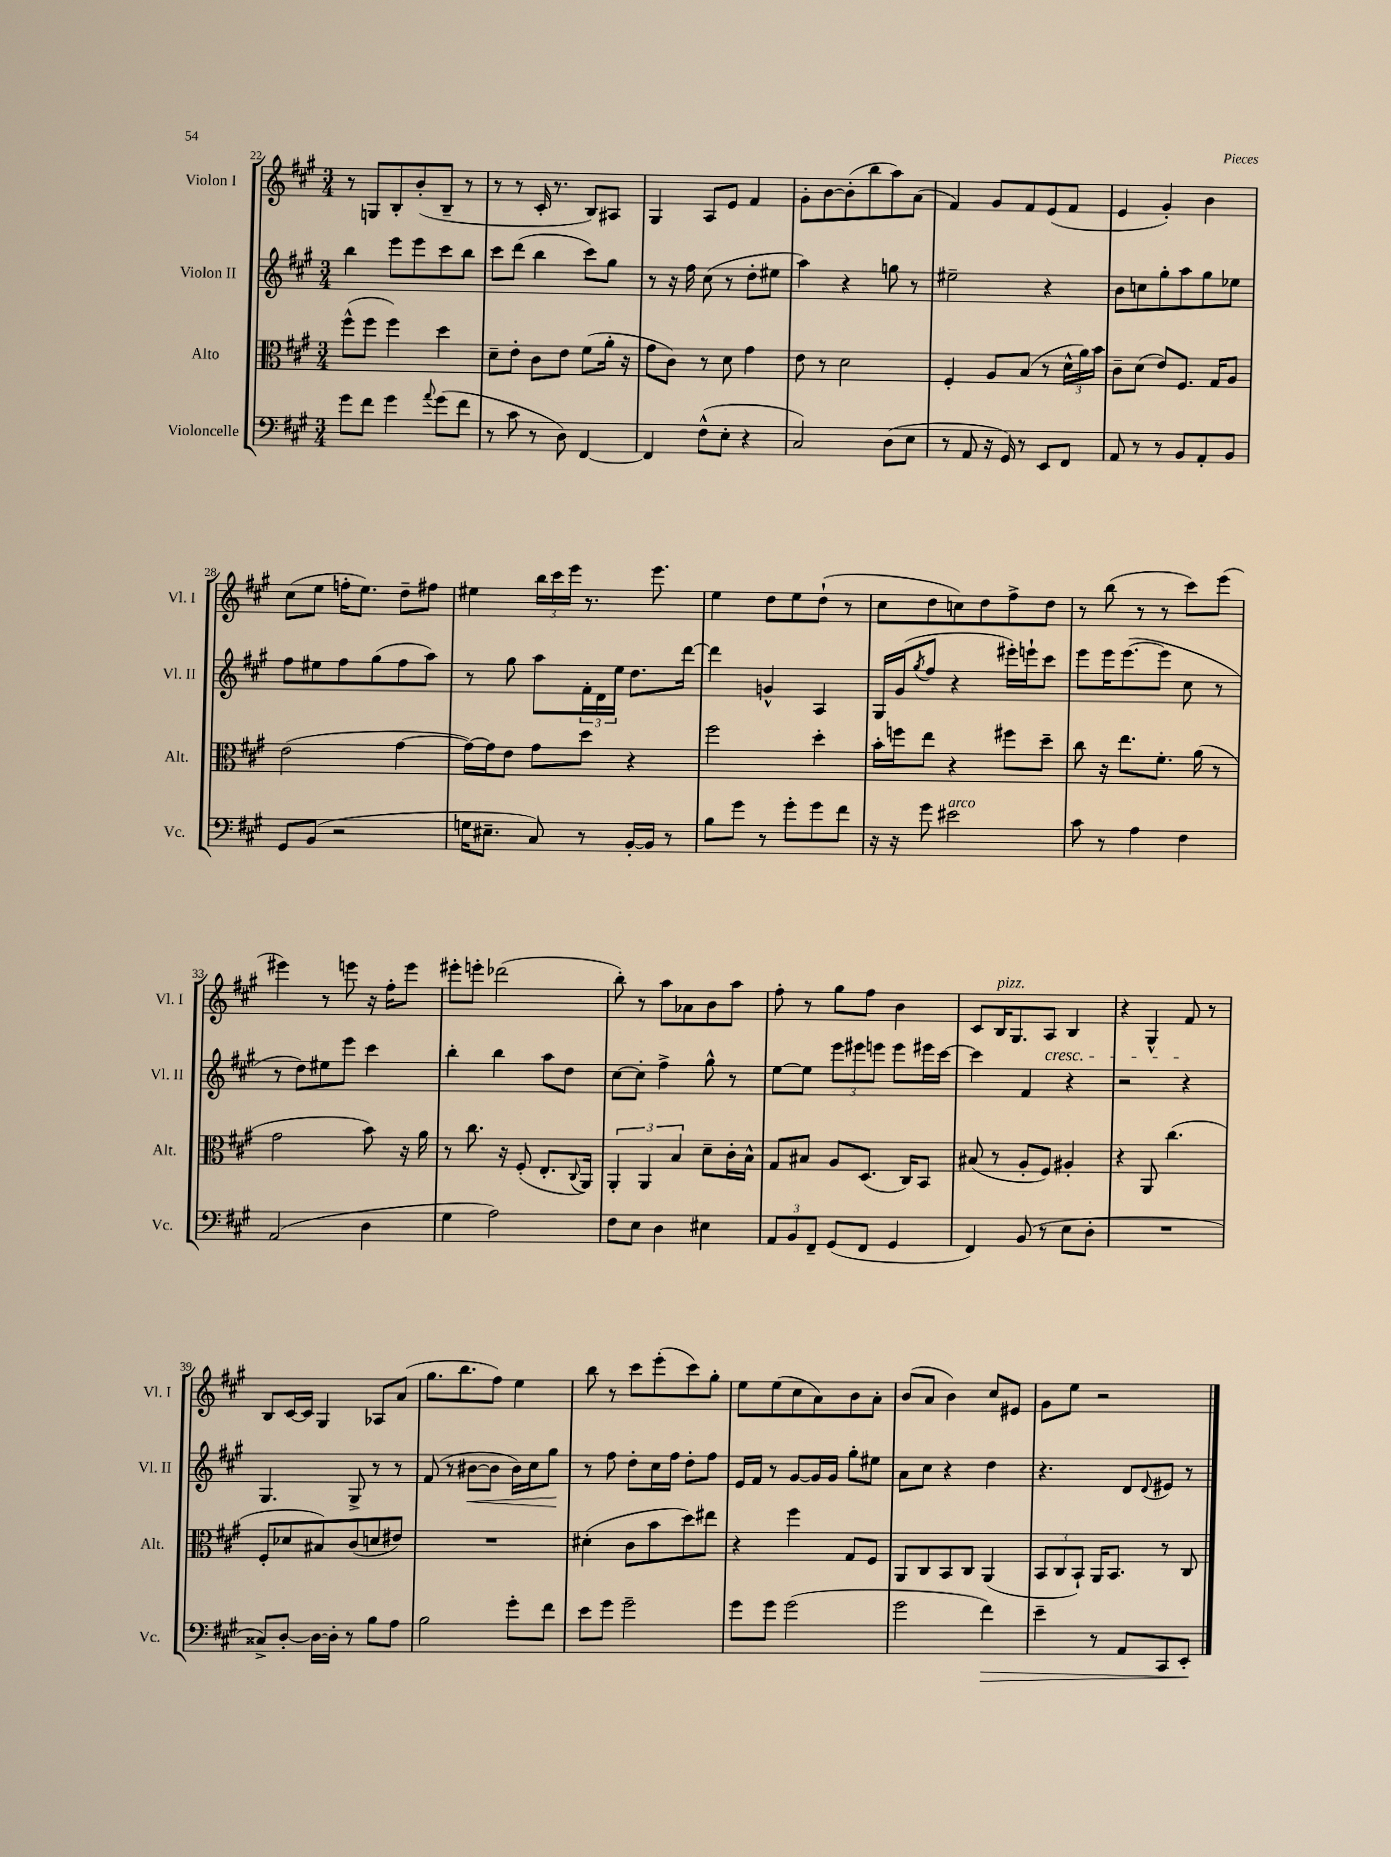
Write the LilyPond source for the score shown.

<<
\new StaffGroup <<
\new Staff = "s0" \with { instrumentName = "Violon I" shortInstrumentName = "Vl. I" } {
    \clef treble \key a \major \numericTimeSignature \time 3/4
    r8 g8 b8-. b'8-.( b8-- r8 |
    r8 r8 cis'16-. r8. b8) ais8 |
    gis4 a8 e'8 fis'4 |
    gis'8-. b'8~ b'8-.( b''8 a''8) a'8( |
    fis'4) gis'8 fis'8 e'8( fis'8 |
    e'4 gis'4-.) b'4 |
    cis''8( e''8 f''16-. e''8.) d''8-- fis''8 |
    eis''4 \tuplet 3/2 { b''16 cis'''16 e'''16 } r8. e'''8. |
    e''4 d''8 e''8 d''8-!( r8 |
    cis''8 d''8 c''8) d''8 fis''8-> d''8 |
    r8 b''8( r8 r8 cis'''8) e'''8( |
    eis'''4) r8 e'''8 r16 fis''16-. e'''8 |
    eis'''8-. e'''8-. des'''2( |
    b''8-.) r8 a''8 aes'8 b'8 a''8 |
    fis''8-. r8 gis''8 fis''8 b'4 |
    cis'8 b16^\markup { \italic "pizz." } gis8. a8\cresc b4 |
    r4 gis4-^ fis'8\! r8 |
    b8 cis'16~ cis'16 gis4 aes8 a'8( |
    gis''8. b''8. fis''8) e''4 |
    b''8 r8 cis'''8 e'''8-.( cis'''8) gis''8-. |
    e''8 e''8( cis''8 a'8) b'8 a'8-. |
    b'8( a'8 b'4) cis''8 eis'8 |
    gis'8 e''8 r2 \bar "|." |
}
\new Staff = "s1" \with { instrumentName = "Violon II" shortInstrumentName = "Vl. II" } {
    \clef treble \key a \major \numericTimeSignature \time 3/4
    b''4 e'''8 e'''8 cis'''8 b''8 |
    cis'''8 d'''8( b''4 cis'''8) gis''8 |
    r8 r16 fis''16 cis''8( r8 d''8-. eis''8 |
    a''4) r4 g''8 r8 |
    eis''2-- r4 |
    b'8 c''8 gis''8-. a''8 gis''8 ees''8 |
    fis''8 eis''8 fis''8 gis''8( fis''8 a''8) |
    r8 gis''8 a''8 \tuplet 3/2 { fis'16-. d'16 e''16 } d''8. d'''16~ |
    d'''4 g'4-^ a4 |
    gis16 gis'16( \acciaccatura { gis''8 } fis''8 r4 eis'''16-.) e'''16-! cis'''8 |
    e'''8 e'''16 e'''8.~( e'''8 cis''8 r8 |
    r8 d''8) eis''8 e'''8 cis'''4 |
    b''4-. b''4 a''8 d''8 |
    cis''8~ cis''8-. fis''4-> gis''8-^ r8 |
    e''8~ e''8 \tuplet 3/2 { e'''8 eis'''8 e'''8 } e'''8 eis'''16 cis'''16~ |
    cis'''4 fis'4 r4 |
    r2 r4 |
    gis4. gis8-> r8 r8 |
    fis'8( r8 bis'8~\< bis'8 bis'16) cis''16 gis''8\! |
    r8 fis''8 d''8-. cis''16 fis''16 d''8-. fis''8 |
    e'16 fis'16 r8 gis'8~ gis'16 gis'16 gis''8-. eis''8 |
    a'8 cis''8 r4 d''4 |
    r4. d'8 \appoggiatura { d'8 } eis'8 r8 \bar "|." |
}
\new Staff = "s2" \with { instrumentName = "Alto" shortInstrumentName = "Alt." } {
    \clef alto \key a \major \numericTimeSignature \time 3/4
    fis''8-^( fis''8 fis''4) d''4 |
    d'8-- e'8-. cis'8 e'8 fis'8( a'16-. r16 |
    gis'8 cis'8) r8 d'8 gis'4 |
    e'8 r8 d'2 |
    fis4-. a8 b8( r8 \tuplet 3/2 { d'16-^ a'16) b'16 } |
    cis'8-- d'8( e'8) fis8. gis16 a8 |
    e'2( gis'4~ |
    gis'16~) gis'16 e'8 gis'8 d''8 r4 |
    fis''2 d''4-. |
    b'16-. f''16 e''8 r4 fis''8 d''8-- |
    cis''8 r16 e''8. fis'8.-. a'16( r8 |
    gis'2 b'8) r16 a'16 |
    r8 cis''8. r16 fis8-.( e8.-. \appoggiatura { cis8 } a,16) |
    \tuplet 3/2 { a,4-. a,4 b4 } d'8-- cis'16-. b16-^ |
    gis8 bis8 a8 d8.( cis16) b,8 |
    bis8( r8 a8-. fis8) ais4-. |
    r4 a,8 cis''4.( |
    fis8-. des'8 bis8) cis'8( d'8 eis'8) |
    R2. |
    dis'4-.( cis'8 b'8 d''8) eis''8 |
    r4 fis''4 gis8 fis8 |
    a,8 cis8 b,8 cis8 a,4( |
    \tuplet 3/2 { b,8 cis8 b,8-!) } a,16 b,8. r8 cis8 \bar "|." |
}
\new Staff = "s3" \with { instrumentName = "Violoncelle" shortInstrumentName = "Vc." } {
    \clef bass \key a \major \numericTimeSignature \time 3/4
    gis'8 fis'8 gis'4 \appoggiatura { a'8 } gis'8( fis'8 |
    r8 cis'8 r8 d8) fis,4~ |
    fis,4 fis8-^( e8-. r4 |
    cis2) d8( e8 |
    r8 a,8 r16 gis,16) r8 e,8 fis,8 |
    a,8 r8 r8 b,8 a,8-. b,8 |
    gis,8 b,8( r2 |
    g16 eis8.-- cis8) r8 b,16~-. b,16 r8 |
    b8 gis'8 r8 gis'8-. gis'8 fis'8 |
    r16 r16 gis'8 eis'2^\markup { \italic "arco" } |
    cis'8 r8 a4 fis4 |
    a,2( d4 |
    gis4 a2) |
    fis8 e8 d4 eis4 |
    \tuplet 3/2 { a,8 b,8 fis,8-- } gis,8( fis,8 gis,4 |
    fis,4) b,8( r8 e8 d8-. |
    R2. |
    cisis8->) d8~-. d16~ d16-. r8 b8 a8 |
    b2 gis'8-. fis'8 |
    e'8 gis'8 gis'2-- |
    gis'8 gis'8 gis'2( |
    gis'2 fis'4\>) |
    e'4-- r8 a,8 cis,8 e,8-.\! \bar "|." |
}
>>
>>
\layout { \context { \Score currentBarNumber = #22 } }
